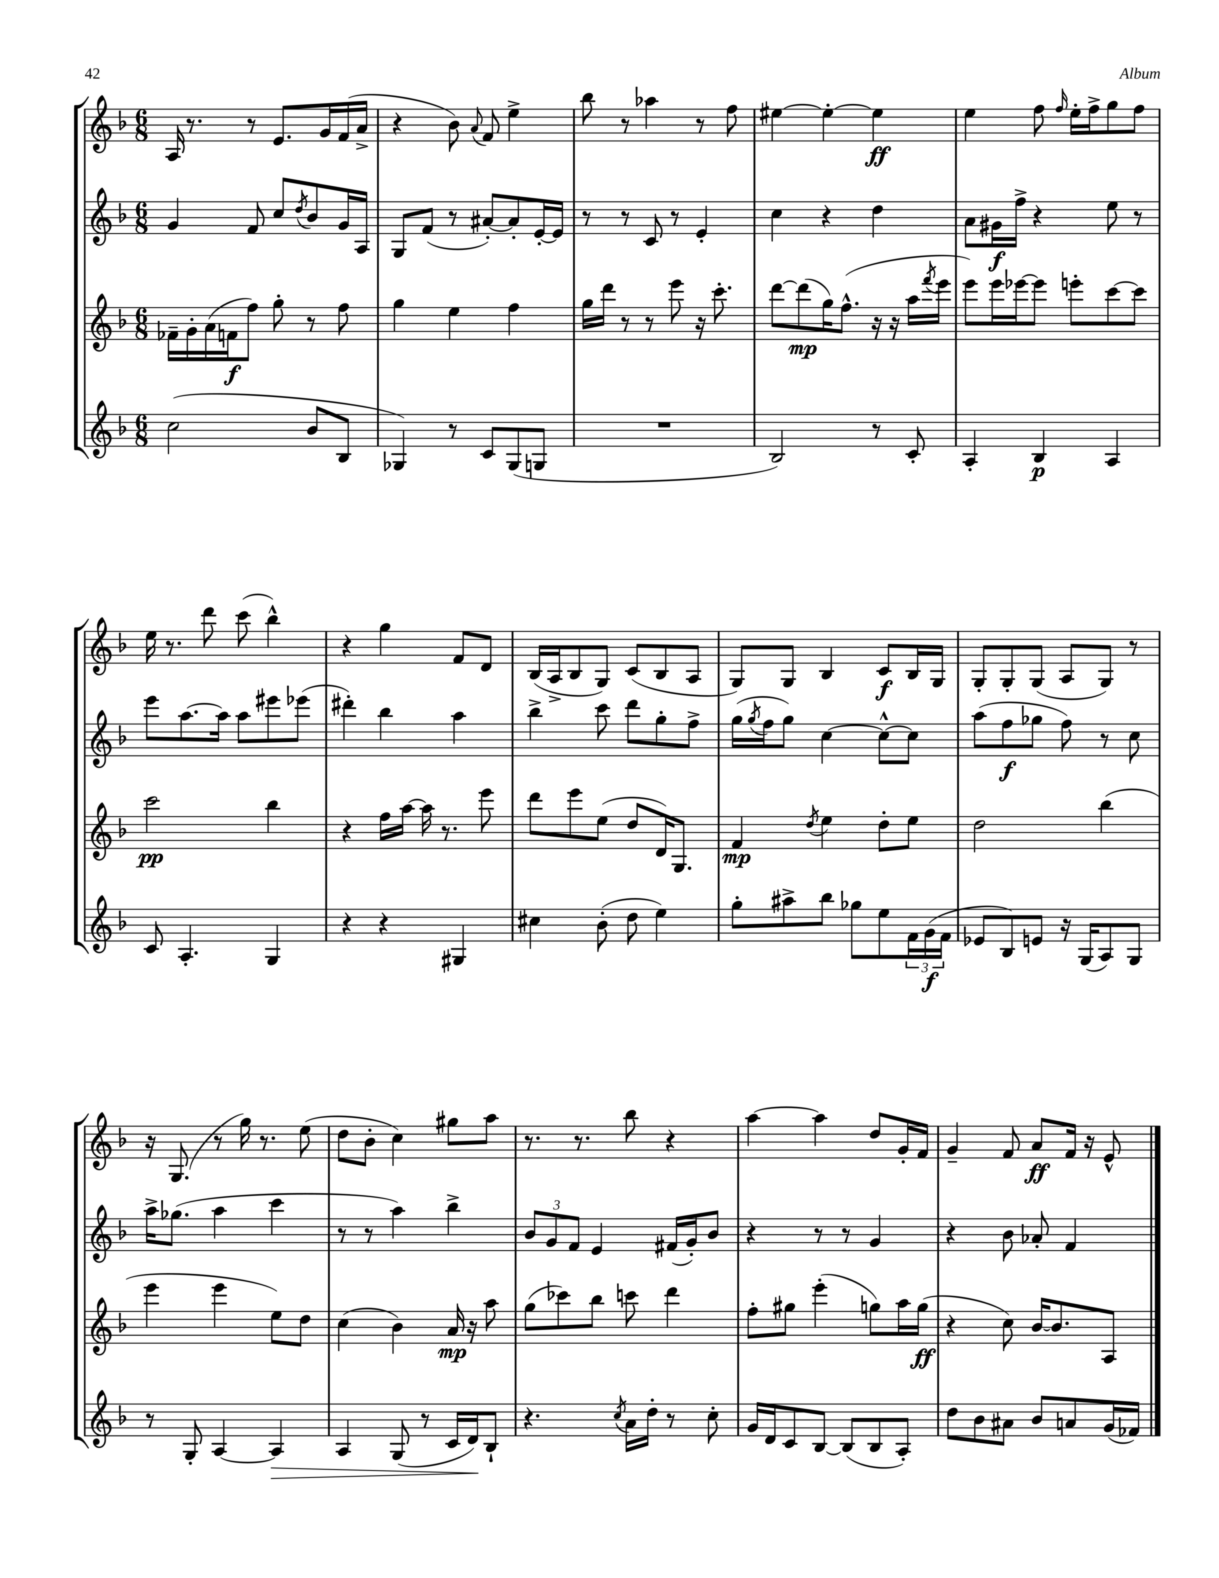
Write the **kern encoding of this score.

**kern	**dynam	**kern	**dynam	**kern	**dynam	**kern	**dynam
*part4	*part4	*part3	*part3	*part2	*part2	*part1	*part1
*staff4	*staff4	*staff3	*staff3	*staff2	*staff2	*staff1	*staff1
*clefG2	*	*clefG2	*	*clefG2	*	*clefG2	*
*k[b-]	*	*k[b-]	*	*k[b-]	*	*k[b-]	*
*M6/8	*	*M6/8	*	*M6/8	*	*M6/8	*
=3	=3	=3	=3	=3	=3	=3	=3
(2cc\	.	16f-X~\LL	.	4g/	.	16A/	.
.	.	16g'\	.	.	.	8.r	.
.	.	(16a\	.	.	.	.	.
.	.	16fn\J	f	.	.	.	.
.	.	8ff\J)	.	8f/	.	8r	.
.	.	8gg'\	.	8cc/L	.	8.e/L	.
.	.	.	.	8qdd/	.	.	.
8b-/L	.	8r	.	8b-/	.	.	.
.	.	.	.	.	.	16g/L	.
8B-/J	.	8ff\	.	16g/L	.	(16f/	.
.	.	.	.	16A/JJ	.	16a^/JJ	.
=4	=4	=4	=4	=4	=4	=4	=4
4G-X/)	.	4gg\	.	8G/L	.	4r	.
.	.	.	.	(8f/J	.	.	.
8r	.	4ee\	.	8r	.	8b-\)	.
.	.	.	.	.	.	8qqa/	.
8c/L	.	.	.	[8a#X'/L)	.	8f/	.
(8G-/	.	4ff\	.	8a#'/]	.	4ee^\	.
8Gn/J	.	.	.	[16e'/L	.	.	.
.	.	.	.	16e/JJ]	.	.	.
=5	=5	=5	=5	=5	=5	=5	=5
2.r	.	16gg\LL	.	8r	.	8bb-\	.
.	.	16ddd\JJ	.	.	.	.	.
.	.	8r	.	8r	.	8r	.
.	.	8r	.	8c/	.	4aa-X\	.
.	.	8eee\	.	8r	.	.	.
.	.	16r	.	4e'/	.	8r	.
.	.	8.ccc'\	.	.	.	.	.
.	.	.	.	.	.	8ff\	.
=6	=6	=6	=6	=6	=6	=6	=6
2B-/)	.	[8ddd\L	.	4cc\	.	[4ee#X\	.
.	.	(8ddd\]	mp	.	.	.	.
.	.	16gg\K)	.	4r	.	4ee#'\_	.
.	.	(8.ff^^\J	.	.	.	.	.
8r	.	16r	.	4dd\	.	4ee#\]	ff
.	.	16r	.	.	.	.	.
8c'/	.	16aa\LL	.	.	.	.	.
.	.	8qfff/	.	.	.	.	.
.	.	16eee\JJ	.	.	.	.	.
=7	=7	=7	=7	=7	=7	=7	=7
4A'/	.	8eee\L)	.	8a\L	.	4ee\	.
.	.	16eee\L	.	16g#X\L	f	.	.
.	.	[16eee-X\J	.	16ff^\JJ	.	.	.
4B-/	p	8eee-\J]	.	4r	.	8ff\	.
.	.	.	.	.	.	16qqff/	.
.	.	8eeen'\L	.	.	.	16ee'\LL	.
.	.	.	.	.	.	16ff^\J	.
4A/	.	[8ccc\	.	8ee\	.	8gg\	.
.	.	8ccc\J]	.	8r	.	8ff\J	.
!!LO:LB:g=z
=8	=8	=8	=8	=8	=8	=8	=8
8c/	.	2ccc\	pp	8eee\L	.	16ee\	.
.	.	.	.	.	.	8.r	.
4.A'/	.	.	.	[8.aa\	.	.	.
.	.	.	.	.	.	8ddd\	.
.	.	.	.	16aa\Jk]	.	.	.
.	.	.	.	8aa\L	.	(8ccc\	.
4G/	.	4bb-\	.	8eee#X\	.	4bb-^^\)	.
.	.	.	.	(8eee-X\J	.	.	.
=9	=9	=9	=9	=9	=9	=9	=9
4r	.	4r	.	4ddd#X'\)	.	4r	.
4r	.	16ff\LL	.	4bb-\	.	4gg\	.
.	.	[16aa\JJ	.	.	.	.	.
.	.	16aa\]	.	.	.	.	.
.	.	8.r	.	.	.	.	.
4G#X/	.	.	.	4aa\	.	8f/L	.
.	.	8eee\	.	.	.	8d/J	.
=10	=10	=10	=10	=10	=10	=10	=10
4cc#X\	.	8ddd\L	.	4bb-^\	.	(16B-/LL	.
.	.	.	.	.	.	16A^/J	.
.	.	8eee\	.	.	.	8B-/	.
(8b-'\	.	(8ee\J	.	8ccc\	.	8G/J)	.
8dd\	.	8dd/L	.	8ddd\L	.	(8c/L	.
4ee\)	.	16d/K)	.	8gg'\	.	8B-/	.
.	.	8.G/J	.	.	.	.	.
.	.	.	.	8ff^\J	.	8A/J	.
=11	=11	=11	=11	=11	=11	=11	=11
8gg'\L	.	4f/	mp	(16gg\LL	.	8G/L)	.
.	.	.	.	8qgg/	.	.	.
.	.	.	.	16ff\J	.	.	.
8aa#X^\	.	.	.	8gg\J)	.	8G/J	.
.	.	8qdd/	.	.	.	.	.
8bb-\J	.	4ee\	.	[4cc\	.	4B-/	.
8gg-X\L	.	.	.	.	.	.	.
8ee\	.	8dd'\L	.	8cc^^\L_	.	8c/L	f
24f\L	.	8ee\J	.	8cc\J]	.	16B-/L	.
(24g\	f	.	.	.	.	.	.
.	.	.	.	.	.	16G/JJ	.
24f\JJ	.	.	.	.	.	.	.
=12	=12	=12	=12	=12	=12	=12	=12
8e-X/L	.	2dd\	.	(8aa\L	.	8G'/L	.
8B-/)	.	.	.	8ff\	f	8G'/	.
8en/J	.	.	.	8gg-X\J	.	(8G/J	.
16r	.	.	.	8ff\)	.	8A/L	.
(16G/KL	.	.	.	.	.	.	.
8A/)	.	(4bb-\	.	8r	.	8G/J)	.
8G/J	.	.	.	8cc\	.	8r	.
!!LO:LB:g=z
=13	=13	=13	=13	=13	=13	=13	=13
8r	.	4eee\	.	16aa^\KL	.	16r	.
.	.	.	.	(8.gg-X\J	.	(8.G/	.
8G'/	.	.	.	.	.	.	.
[4A/	.	4eee\	.	4aa\	.	8r	.
.	.	.	.	.	.	16gg\)	.
.	.	.	.	.	.	8.r	.
!	!LO:HP:b	!	!	!	!	!	!
4A/]	>	8ee\L)	.	4ccc\	.	.	.
.	.	8dd\J	.	.	.	(8ee\	.
=14	=14	=14	=14	=14	=14	=14	=14
4A/	.	(4cc\	.	8r	.	8dd\L	.
.	.	.	.	8r	.	8b-'\J	.
(8G/	.	4b-\)	.	4aa\)	.	4cc\)	.
8r	.	.	.	.	.	.	.
16c/LL	.	16a/	mp	4bb-^\	.	8gg#X\L	.
16d/J)	.	16r	.	.	.	.	.
8B-`/J	]	8aa\	.	.	.	8aa\J	.
=15	=15	=15	=15	=15	=15	=15	=15
4.r	.	(8gg\L	.	12b-/L	.	8.r	.
.	.	.	.	12g/	.	.	.
.	.	8ccc-X\)	.	.	.	.	.
.	.	.	.	12f/J	.	.	.
.	.	.	.	.	.	8.r	.
.	.	8bb-\J	.	4e/	.	.	.
8qcc/	.	.	.	.	.	.	.
16a\LL	.	8cccn\	.	.	.	8bb-\	.
16dd'\JJ	.	.	.	.	.	.	.
8r	.	4ddd\	.	(16f#X/LL	.	4r	.
.	.	.	.	16g'/J)	.	.	.
8cc'\	.	.	.	8b-/J	.	.	.
=16	=16	=16	=16	=16	=16	=16	=16
16g/LL	.	8ff'\L	.	4r	.	[4aa\	.
16d/J	.	.	.	.	.	.	.
8c/	.	8gg#X\J	.	.	.	.	.
[8B-/J	.	(4eee'\	.	8r	.	4aa\]	.
(8B-/L]	.	.	.	8r	.	.	.
8B-/	.	8ggn\L)	.	4g/	.	8dd/L	.
8A'/J)	.	16aa\L	.	.	.	16g'/L	.
.	.	(16gg\JJ	ff	.	.	16f/JJ	.
=17	=17	=17	=17	=17	=17	=17	=17
8dd\L	.	4r	.	4r	.	4g~/	.
8b-\	.	.	.	.	.	.	.
8a#X\J	.	8cc\)	.	8b-\	.	8f/	.
8b-/L	.	[16b-/KL	.	8a-X'/	.	8a/L	ff
.	.	8.b-/]	.	.	.	.	.
8an/	.	.	.	4f/	.	16f/Jk	.
.	.	.	.	.	.	16r	.
(16g/L	.	8A/J	.	.	.	8e^^/	.
16f-X/JJ)	.	.	.	.	.	.	.
==	==	==	==	==	==	==	==
*-	*-	*-	*-	*-	*-	*-	*-
